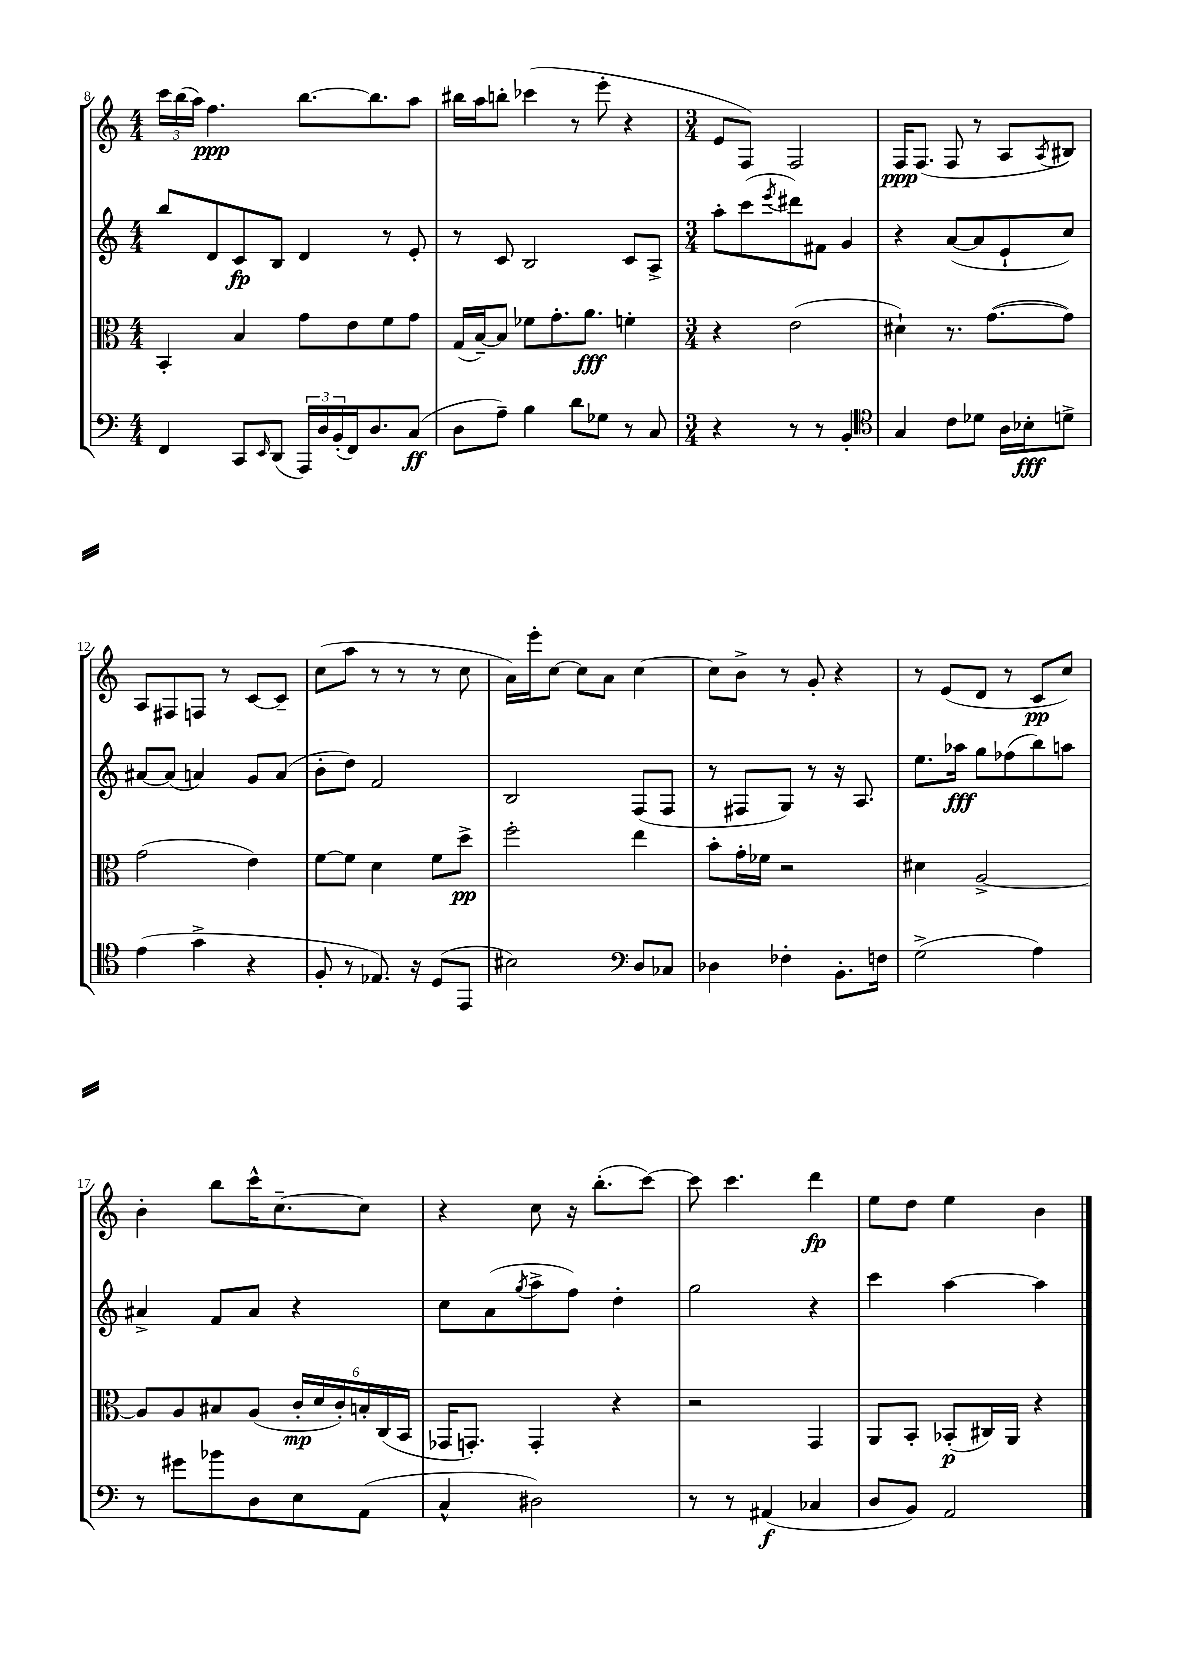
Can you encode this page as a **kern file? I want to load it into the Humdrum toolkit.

**kern	**dynam	**kern	**dynam	**kern	**dynam	**kern	**dynam
*part4	*part4	*part3	*part3	*part2	*part2	*part1	*part1
*staff4	*staff4	*staff3	*staff3	*staff2	*staff2	*staff1	*staff1
*clefF4	*	*clefC3	*	*clefG2	*	*clefG2	*
*k[]	*	*k[]	*	*k[]	*	*k[]	*
*M4/4	*	*M4/4	*	*M4/4	*	*M4/4	*
=8	=8	=8	=8	=8	=8	=8	=8
4FF/	.	4BB'/	.	8bb/L	.	24ccc\LL	.
.	.	.	.	.	.	(24bb\	.
.	.	.	.	.	.	24aa\JJ)	.
.	.	.	.	8d/	.	4.ff\	ppp
8CC/L	.	4B/	.	8c/	fp	.	.
16qqEE/	.	.	.	.	.	.	.
(8DD/J	.	.	.	8B/J	.	.	.
24AAA/LL)	.	8g\L	.	4d/	.	[8.bb\L	.
24D/	.	.	.	.	.	.	.
(24BB'/	.	.	.	.	.	.	.
16FF/J)	.	8e\	.	.	.	.	.
8.D/	.	.	.	.	.	8.bb\]	.
.	.	8f\	.	8r	.	.	.
(8C/J	ff	8g\J	.	8e'/	.	8aa\J	.
=9	=9	=9	=9	=9	=9	=9	=9
8D\L	.	(16G/LL	.	8r	.	16bb#X\LL	.
.	.	[16B~/J)	.	.	.	16aa\J	.
8A~\J)	.	8B/J]	.	8c/	.	8bbn'\J	.
4B\	.	8f-X\L	.	2B/	.	(4ccc-X\	.
.	.	8.g'\	.	.	.	.	.
8d\L	.	.	.	.	.	8r	.
.	.	8.a\J	fff	.	.	.	.
8G-X\J	.	.	.	.	.	8eee'\	.
8r	.	4fn'\	.	8c/L	.	4r	.
8C/	.	.	.	8A^/J	.	.	.
=10	=10	=10	=10	=10	=10	=10	=10
*M3/4	*	*M3/4	*	*M3/4	*	*M3/4	*
4r	.	4r	.	8aa'\L	.	8e/L	.
.	.	.	.	(8ccc\	.	8F/J)	.
.	.	.	.	8qeee/	.	.	.
8r	.	(2e\	.	8ddd#X\)	.	2F/	.
8r	.	.	.	8f#X\J	.	.	.
4BB'/	.	.	.	4g/	.	.	.
=11	=11	=11	=11	=11	=11	=11	=11
*clefC4	*	*	*	*	*	*	*
4G/	.	4d#X`\)	.	4r	.	16F/KL	ppp
.	.	.	.	.	.	(8.F/J	.
8c\L	.	8.r	.	([8a/L	.	8F/	.
8d-X\J	.	.	.	8a/]	.	8r	.
.	.	([8.g\L	.	.	.	.	.
16A\LL	.	.	.	8e`/	.	8A/L	.
16B-X'\J	fff	.	.	.	.	.	.
.	.	.	.	.	.	8qA/	.
8dn^\J	.	8g\J])	.	8cc/J)	.	8B#X/J)	.
!!LO:LB:g=z
=12	=12	=12	=12	=12	=12	=12	=12
(4e\	.	(2g\	.	[8a#X/L	.	8A/L	.
.	.	.	.	(8a#/J]	.	8F#X/	.
4g^\	.	.	.	4an/)	.	8Fn/J	.
.	.	.	.	.	.	8r	.
4r	.	4e\)	.	8g/L	.	[8c/L	.
.	.	.	.	(8a/J	.	8c~/J]	.
=13	=13	=13	=13	=13	=13	=13	=13
8F'/	.	[8f\L	.	8b'\L	.	(8cc\L	.
8r	.	8f\J]	.	8dd\J)	.	8aa\J	.
8.E-X/)	.	4d\	.	2f/	.	8r	.
.	.	.	.	.	.	8r	.
16r	.	.	.	.	.	.	.
(8D/L	.	8f\L	.	.	.	8r	.
8EE/J	.	8dd^\J	pp	.	.	8cc\	.
=14	=14	=14	=14	=14	=14	=14	=14
2B#X\)	.	2ff'\	.	2B/	.	16a\LL)	.
.	.	.	.	.	.	16eee'\J	.
.	.	.	.	.	.	[8cc\J	.
.	.	.	.	.	.	8cc\L]	.
.	.	.	.	.	.	8a\J	.
*clefF4	*	*	*	*	*	*	*
8D/L	.	4ee\	.	(8F/L	.	[4cc\	.
8C-X/J	.	.	.	8F/J	.	.	.
=15	=15	=15	=15	=15	=15	=15	=15
4D-X\	.	8b'\L	.	8r	.	8cc\L]	.
.	.	16g'\L	.	8F#X/L	.	8b^\J	.
.	.	16f-X\JJ	.	.	.	.	.
4F-X'\	.	2r	.	8G/J)	.	8r	.
.	.	.	.	8r	.	8g'/	.
8.BB'\L	.	.	.	16r	.	4r	.
.	.	.	.	8.A/	.	.	.
16Fn\Jk	.	.	.	.	.	.	.
=16	=16	=16	=16	=16	=16	=16	=16
(2G^\	.	4d#X\	.	8.ee\L	.	8r	.
.	.	.	.	.	.	(8e/L	.
.	.	.	.	16aa-X\Jk	fff	.	.
.	.	[2A^/	.	8gg\L	.	8d/J	.
.	.	.	.	(8ff-X\	.	8r	.
4A\)	.	.	.	8bb\)	.	8c/L	pp
.	.	.	.	8aan\J	.	8cc/J)	.
!!LO:LB:g=z
=17	=17	=17	=17	=17	=17	=17	=17
8r	.	8A/L]	.	4a#X^/	.	4b'\	.
8g#X\L	.	8A/	.	.	.	.	.
8b-X\	.	8B#X/	.	8f/L	.	8bb\L	.
8D\	.	(8A/J	.	8a#/J	.	16ccc^^\K	.
.	.	.	.	.	.	[8.cc~\	.
8E\	.	24c'/LL	mp	4r	.	.	.
.	.	24d/	.	.	.	.	.
.	.	24c'/)	.	.	.	.	.
(8AA\J	.	24Bn'/	.	.	.	8cc\J]	.
.	.	(24C/	.	.	.	.	.
.	.	24BB/JJ	.	.	.	.	.
=18	=18	=18	=18	=18	=18	=18	=18
4C^^/	.	16GG-X/KL	.	8cc\L	.	4r	.
.	.	8.GGn'/J)	.	.	.	.	.
.	.	.	.	(8a\	.	.	.
.	.	.	.	8qgg/	.	.	.
2D#X\)	.	4GG'/	.	8aa^\	.	8cc\	.
.	.	.	.	8ff\J)	.	16r	.
.	.	.	.	.	.	(8.bb'\L	.
.	.	4r	.	4dd'\	.	.	.
.	.	.	.	.	.	[8ccc\J)	.
=19	=19	=19	=19	=19	=19	=19	=19
8r	.	2r	.	2gg\	.	8ccc\]	.
8r	.	.	.	.	.	4.ccc\	.
(4AA#X/	f	.	.	.	.	.	.
4C-X/	.	4GG/	.	4r	.	4ddd\	fp
=20	=20	=20	=20	=20	=20	=20	=20
8D/L	.	8AA/L	.	4ccc\	.	8ee\L	.
8BB/J)	.	8BB'/J	.	.	.	8dd\J	.
2AA/	.	(8BB-X'/L	p	[4aa\	.	4ee\	.
.	.	16C#X/L)	.	.	.	.	.
.	.	16AA/JJ	.	.	.	.	.
.	.	4r	.	4aa\]	.	4b\	.
==	==	==	==	==	==	==	==
*-	*-	*-	*-	*-	*-	*-	*-
